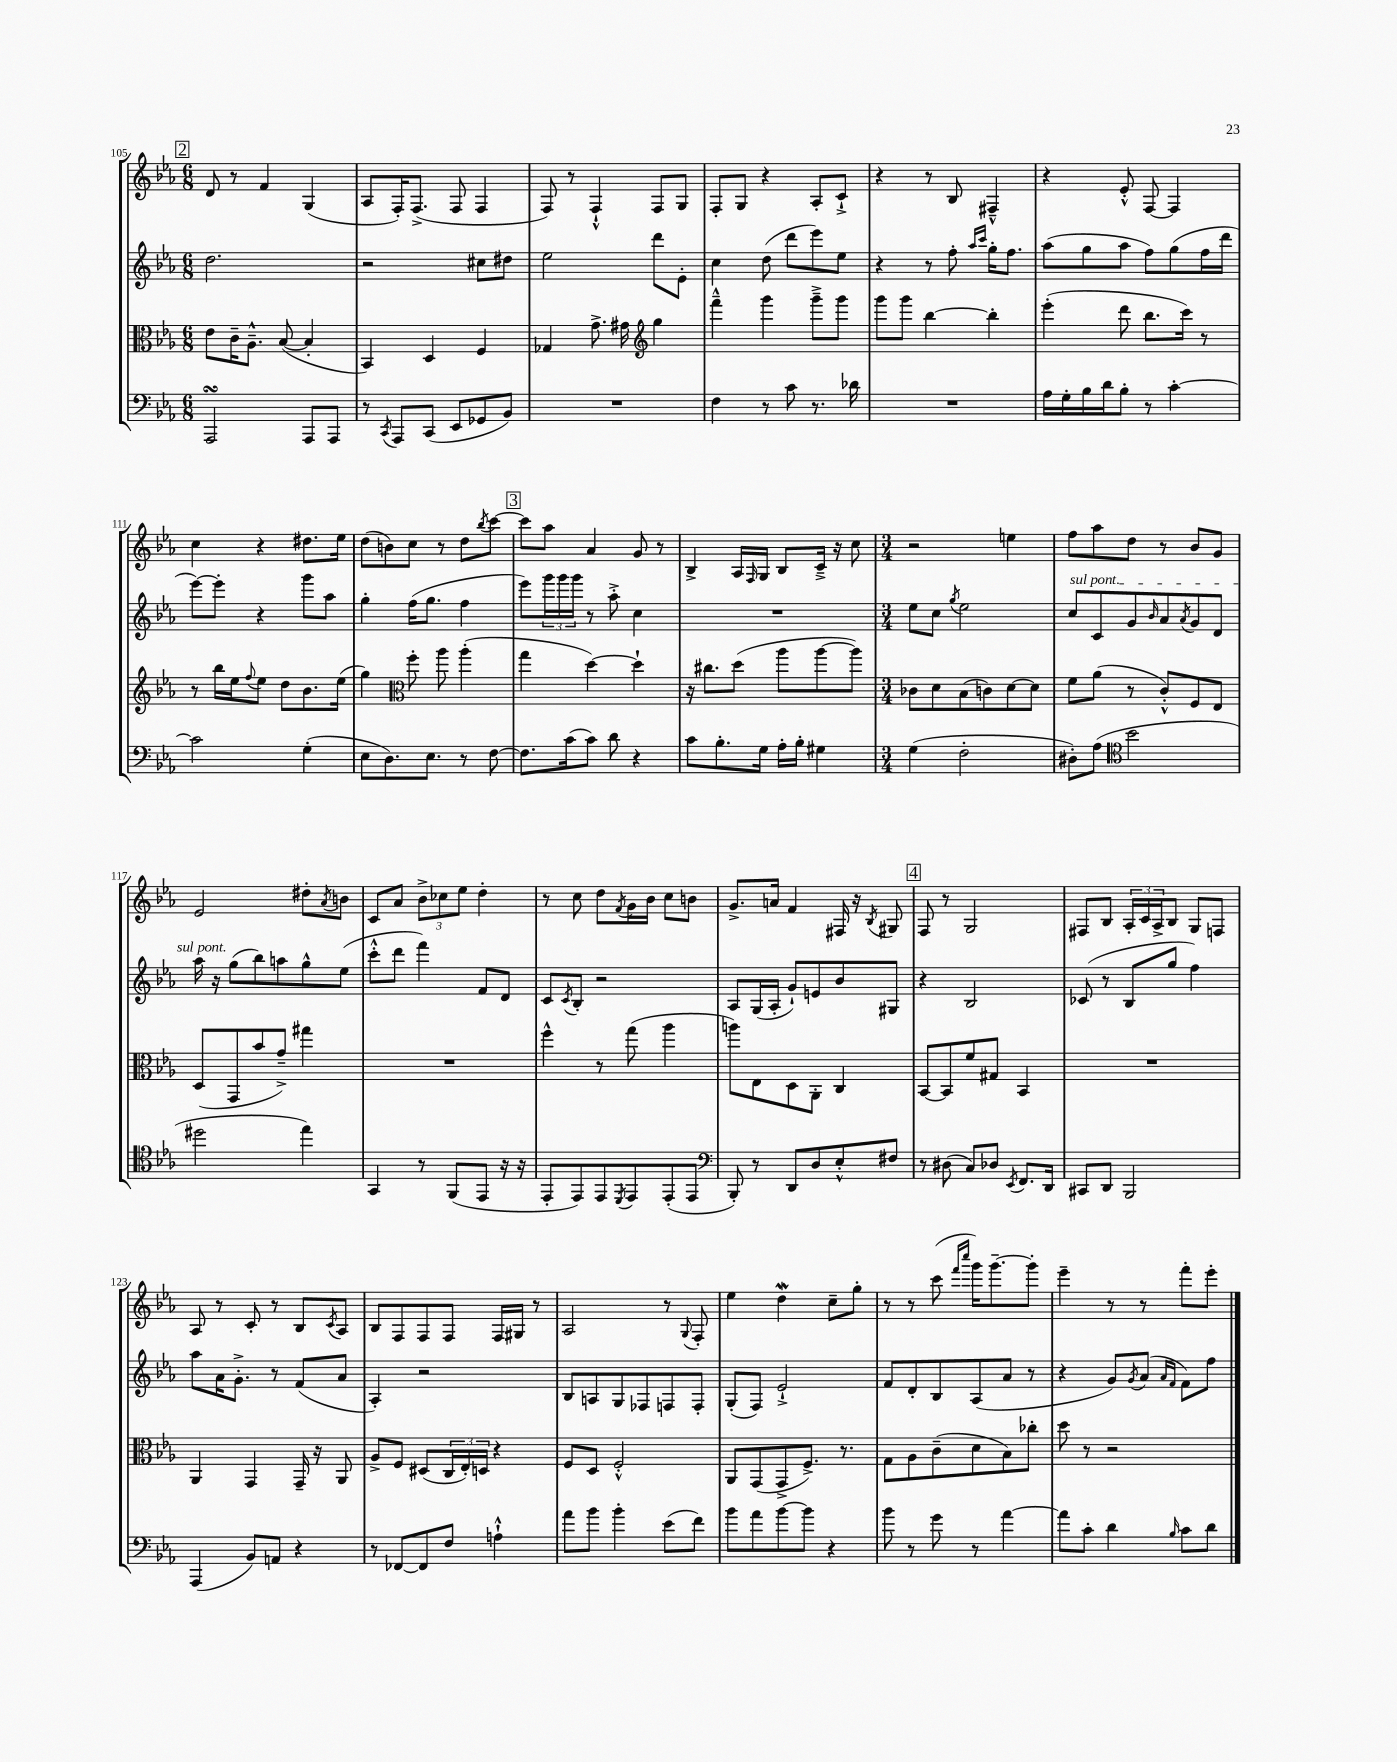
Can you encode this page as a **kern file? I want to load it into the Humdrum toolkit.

**kern	**kern	**kern	**kern
*staff4	*staff3	*staff2	*staff1
*clefF4	*clefC3	*clefG2	*clefG2
*k[b-e-a-]	*k[b-e-a-]	*k[b-e-a-]	*k[b-e-a-]
*M6/8	*M6/8	*M6/8	*M6/8
2AAA-/	8e-\L	2.dd\	8d/
.	16c~\K	.	8r
.	8.A-~^^\J	.	.
.	.	.	4f/
.	([8B-/	.	.
8AAA-/L	4B-'/]	.	(4G/
8AAA-/J	.	.	.
=	=	=	=
8r	4BB-/)	2r	8A-/L
8qCC/	.	.	.
8AAA-/L	.	.	16F'/K)
.	.	.	(8.F^/J
(8CC/J	4D/	.	.
8EE-/L	.	.	8F/
8GG-/	4F/	8cc#\L	4F/
8BB-/J)	.	8dd#\J	.
=	=	=	=
2.r	4G-/	2ee-\	8F/)
.	.	.	8r
.	8.g^\	.	4F`^^/
.	16g#\	.	.
*	*clefG2	*	*
.	4gg\	8ddd\L	8F/L
.	.	8e-'\J	8G/J
=	=	=	=
4F\	4fff~^^\	4cc\	8F'/L
.	.	.	8G/J
8r	4ggg\	(8dd\	4r
8c\	.	8ddd\L	.
8.r	8ggg~^\L	8eee-\)	8A-'/L
.	8ggg\J	8ee-\J	8c`^/J
16d-\	.	.	.
=	=	=	=
2.r	8ggg\L	4r	4r
.	8ggg\J	.	.
.	[4bb-\	8r	8r
.	.	8ff'\	8B-/
.	.	16qqaa-/LL	.
.	.	16qqccc/JJ	.
.	4bb-'\]	16gg'\LK	4F#~^^/
.	.	8.ff\J	.
=	=	=	=
16A-\LL	(4eee-'\	(8aa-\L	4r
16G'\	.	.	.
16B-\	.	8gg\	.
16d\J	.	.	.
8B-'\J	8ddd\	8aa-\J	8e-'^^/
8r	8.bb-\L	8ff\L)	[8F/
[4c'\	.	(8gg\	4F/]
.	16ccc\Jk)	.	.
.	8r	16ff\L	.
.	.	16ddd\JJ	.
=	=	=	=
2c\]	8r	[8eee-\L)	4cc\
.	16bb-\LL	8eee-'\]J	.
.	16ee-\J	.	.
.	8qqff/	.	.
.	8ee-\J	4r	4r
.	8dd\L	.	.
(4G'\	8.b-\	8ggg\L	8.dd#\L
.	.	8aa-\J	.
.	(16ee-\Jk	.	16ee-\Jk
=	=	=	=
8E-\L	4gg\)	4gg'\	(8dd\L
8.D\)	.	.	8b\)
*	*clefC3	*	*
.	8ff'\	(16ff\LK	8cc\J
8.E-\J	.	8.gg\J	.
.	8aa-\	.	8r
8r	(4aa-'\	4ff\	8dd\L
.	.	.	8qbb-/
[8F\	.	.	[8ccc\J
=	=	=	=
8.F\]L	4gg\	8eee-\L)	8ccc\]L
.	.	24ggg\L	8aa-\J
.	.	24ggg\	.
(16c\k	.	.	.
.	.	24ggg\JJ	.
8c\J)	[4dd\)	8r	4a-/
8d\	.	8aa-'^\	.
4r	4dd`\]	4cc\	8g/
.	.	.	8r
=	=	=	=
8c\L	16r	2.r	4B-^/
.	8.cc#\L	.	.
8.B-'\	.	.	.
.	(8dd\J	.	16A-/LL
.	.	.	16qqF/
16G\Jk	.	.	16G/JJ
16A-'\LL	8aa-\L	.	8B-/L
16B-'\JJ	.	.	.
4G#\	[8aa-\	.	16c~^/Jk
.	.	.	16r
.	8aa-\]J)	.	8cc\
=	=	=	=
*M3/4	*M3/4	*M3/4	*M3/4
(4G\	8c-\L	8ee-\L	2r
.	8d\	8cc\J	.
.	.	8qgg/	.
2F'\	(8B-\	2ee-\	.
.	8c\)	.	.
.	[8d\	.	4ee\
.	8d\]J	.	.
=	=	=	=
8D#'\L)	8f\L	8cc/L	8ff\L
(8A-\J	(8a-\J	8c/	8aa-\
*clefC4	*	*	*
2b-\	8r	8g/	8dd\J
.	.	16qqb-/	.
.	8c'^^/L)	8a-/	8r
.	.	8qa-/	.
.	8F/	8g/	8b-/L
.	8E-/J	8d/J	8g/J
=	=	=	=
2dd#\	(8D/L	16aa-\	2e-/
.	.	16r	.
.	8GG/	(8gg\L	.
.	8b-/	8bb-\)	.
.	8g~^/J)	8aa\	.
4ee-\)	4gg#\	8gg^^\	8dd#'\L
.	.	.	8qa-/
.	.	(8ee-\J	8b\J
=	=	=	=
4GG/	2.r	8ccc'^^\L	8c/L
.	.	8ddd\J	8a-/J
8r	.	4fff\)	12b-^\L
.	.	.	12cc-\
(8FF/L	.	.	.
.	.	.	12ee-\J
8EE-/J	.	8f/L	4dd'\
16r	.	8d/J	.
16r	.	.	.
=	=	=	=
8EE-'/L	4ff^^\	8c/L	8r
.	.	8qc/	.
8EE-/)	.	8B-'/J	8cc\
8EE-/	8r	2r	8dd\L
8qDD/	.	.	8qf/
8EE-/	(8gg\	.	16g\L
.	.	.	16b-\JJ
(8EE-'/	4aa-\	.	8cc\L
8EE-/J	.	.	8b\J
=	=	=	=
*clefF4	*	*	*
8BBB-'/)	8aa\L)	8A-/L	8.g^/L
8r	8E-\	(16G/L	.
.	.	16A-'/JJ	16a/Jk
8DD/L	8D\	8g`/L)	4f/
8D/	8AA-'\J	8e/	.
8E-'^^/	4C/	8b-/	16F#/
.	.	.	16r
.	.	.	8qB-/
8F#/J	.	8G#/J	8G#/
=	=	=	=
8r	[8BB-/L	4r	8F/
(8D#\	8BB-/]	.	8r
8C/L)	8f/	2B-/	2G/
8D-/J	8G#/J	.	.
8qEE-/	.	.	.
8.FF/L	4BB-/	.	.
16DD/Jk	.	.	.
=	=	=	=
8CC#/L	2.r	(8c-/	8F#/L
8DD/J	.	8r	8B-/J
2BBB-/	.	8B-/L	24A-'/LL
.	.	.	24c/
.	.	.	24A-^/J
.	.	8gg/J	8B-/J
.	.	4ff\)	8G/L
.	.	.	8F/J
=	=	=	=
(4AAA-/	4AA-/	8aa-\L	8A-/
.	.	16a-\K	8r
.	.	8.g'^\J	.
8BB-/L)	4GG/	.	8c'/
8AA/J	.	8r	8r
4r	16GG~/	(8f/L	8B-/L
.	16r	.	.
.	.	.	8qc/
.	8AA-/	8a-/J	8A-/J
=	=	=	=
8r	8A-^/L	4A-'/)	8B-/L
[8FF-/L	8F/J	.	8F/
8FF-/]	(8D#/L	2r	8F/
8F/J	24C/L	.	8F/J
.	24E-'/)	.	.
.	24D/JJ	.	.
4A`^^\	4r	.	16F/LL
.	.	.	16G#/JJ
.	.	.	8r
=	=	=	=
8a-\L	8F/L	8B-/L	2A-/
8b-\J	8D/J	8A/	.
4b-'\	2F'^^/	8G/	.
.	.	8F-/	.
(8e-\L	.	8F/	8r
.	.	.	8qqG/
8f\J)	.	8F'/J	8F'/
=	=	=	=
8b-\L	8AA-/L	(8G'/L	4ee-\
8a-\	(8GG/	8F/J)	.
[8b-\	8GG^/	2e-`^/	4dd\
8b-\]J	8.F^/J)	.	.
4r	.	.	8cc~\L
.	8.r	.	.
.	.	.	8gg'\J
=	=	=	=
8b-\	8G\L	8f/L	8r
8r	8A-\	8d'/	8r
8g\	(8c~\	8B-/	(8ccc\
.	.	.	16qqfff/LL
.	.	.	16qqcccc/JJ
8r	8d\	(8A-/	16ggg\LK)
.	.	.	[8.ggg~\
[4a-\	8B-\)	8a-/J	.
.	8cc-'\J	8r	8ggg'\]J
=	=	=	=
8a-\]L	8dd\	4r	4eee-~\
8c'\J	8r	.	.
4d\	2r	8g/L)	8r
.	.	8qg/	.
.	.	(8a-/J	8r
.	.	16qqa-/LL	.
16qqB-/	.	16qqf/JJ	.
8c\L	.	8f\L)	8fff'\L
8d\J	.	8ff\J	8eee-'\J
==	==	==	==
*-	*-	*-	*-
